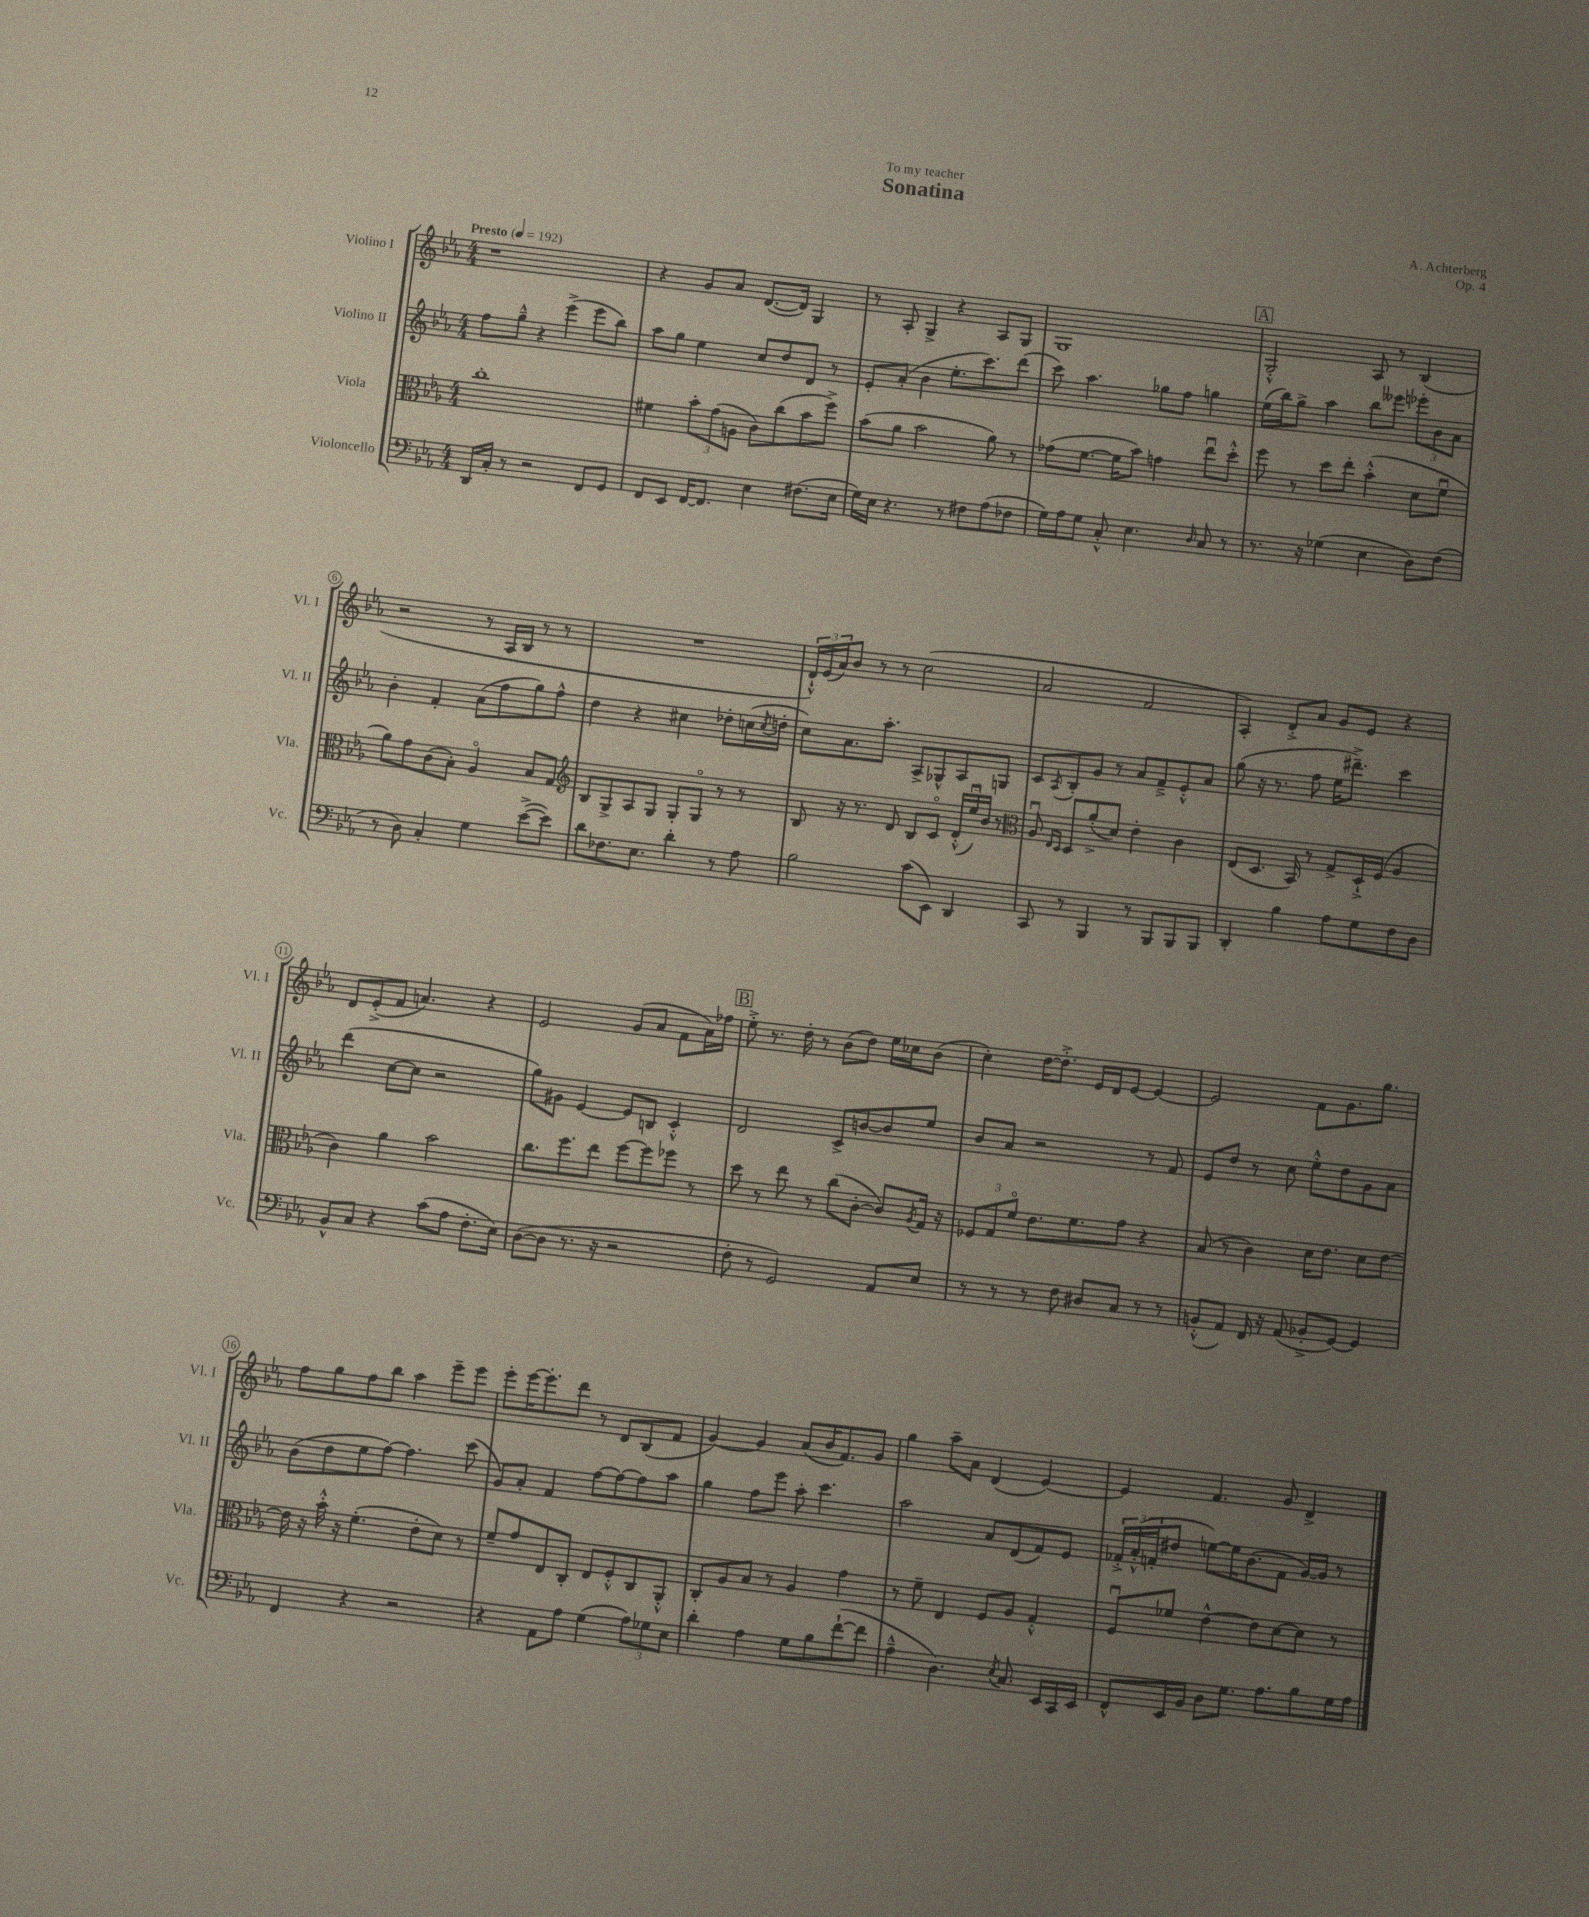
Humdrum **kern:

**kern	**kern	**kern	**kern
*staff4	*staff3	*staff2	*staff1
*clefF4	*clefC3	*clefG2	*clefG2
*k[b-e-a-]	*k[b-e-a-]	*k[b-e-a-]	*k[b-e-a-]
*M4/4	*M4/4	*M4/4	*M4/4
*MM192	*MM192	*MM192	*MM192
16DD/LL	1cc'	8ff\L	1r
16C'/JJ	.	.	.
8r	.	8gg~^^\J	.
2r	.	4r	.
.	.	(4eee-^\	.
8FF/L	.	8eee-\L	.
8GG/J	.	8bb-\J)	.
=	=	=	=
8FF/L	4f#\	8aa-\L	4r
8EE-/J	.	8gg\J	.
[16FF/LK	12b-'\L	4ee-\	8g/L
8.FF/]J	.	.	.
.	(12g\	.	.
.	.	.	8a-/J
.	12A\J	.	.
4E-\	8c\L)	8cc/L	([8.d/L
.	(8cc\	8dd/	.
.	.	.	16d/]Jk)
(8.F#\L	8b-\	8d/J	4G/
.	8ff^\J)	8r	.
16E-\Jk	.	.	.
=	=	=	=
16G\LL)	(8b-\L	8e-'/L	8r
16E-\JJ	.	.	.
4.r	8a-\J	(8a-'/J	8A-'/
.	2b-\	4b-\	4G^/
8r	.	8.ee-'\L	4r
8F#\L	.	.	.
.	.	8.ccc\)	.
(8A-\	8a-\)	.	8A-/L
8F-\J	8r	(8ddd\J	8G/J
=	=	=	=
16G\LL)	(8g-\L	8ccc\)	1G
16A-\J	.	.	.
8G\J	[8.f\J	4.aa-\	.
8C'^^/	.	.	.
.	16f\]LK	.	.
4.E-\	8b-\J)	.	.
.	4g\	8gg-\L	.
.	.	8ff\J	.
16qqD/	.	.	.
8C/	8ee-u\L	4gg\	.
8r	8dd'^^\J	.	.
=	=	=	=
8.r	8ff\	(16ee-\LL	2G'^^/
.	.	16bb-\J)	.
.	8r	8gg^\J	.
16r	.	.	.
(4G-\	8dd\L	4aa-\	.
.	8ee-'\J	.	.
4E-\	(4b-'^^\	8bb-\L	8A-/
.	.	8eee--\J	8r
8D\L)	8d\L	12eee-'\L	(4B-/
.	.	12b-\	.
(8F\J	8fu\J	.	.
.	.	12a-\J	.
=	=	=	=
8r	8a-\L)	4b-'\	2r
8D\)	8g\	.	.
4C'/	(8c\	4f'/	.
.	8B-'\J)	.	.
4G\	4A-o/	(8a-\L	8r
.	.	8ff\	16A-/LL
.	.	.	16B-/JJ
([8e-^\L	8B-/L	8gg\)	8r
8e-\]J)	8G/J	8ff^^\J	8r
=	=	=	=
*	*clefG2	*	*
8d\L	8B-/L	4dd\	1r
8.F-\	8G^/	.	.
.	8A-/	4r	.
8.E-\J	.	.	.
.	8G/J	.	.
4d'\	8G'/L	4cc#\	.
.	8Go/J	.	.
8r	8r	8dd-'\L	.
8A-\	8r	(16cc\L	.
.	.	8qcc/	.
.	.	16dd'\JJ	.
=	=	=	=
2B-\	8B-/	8cc\L)	24d`^^/LL)
.	.	.	(24e-/
.	.	.	24a-/J)
.	16r	8.a-\	8b-/J
.	8.r	.	.
.	.	.	8r
.	.	8.aa-'\J	.
.	8d/	.	8r
(8c\L	8B-/L	8A-^/L	(2cc\
8EE-\J)	8co/J	8G-^^/	.
4DD/	(24d'^^/LL	8A-/	.
.	24ee-u/)	.	.
.	24b-/JJ	.	.
.	8r	8G/J	.
=	=	=	=
*	*clefC3	*	*
8CC/	8A-u/	8c/L	2a-/
.	16qqE-/LL	.	.
.	16qqD/JJ	8qA-/	.
8r	8D/L	8B-'/	.
4BBB-/	(8a-'^/	8g/J	.
.	8d/J)	8r	.
8r	4e-'\	8a-/L	2f/
8BBB-/L	.	8f~^/	.
8BBB-/	4c\	8e-'^^/	.
8BBB-/J	.	8a-/J	.
=	=	=	=
4DD'/	(8E-/L	(8gg\	4A-'/)
.	8.D/J	16r	.
.	.	8.r	.
4B-\	.	.	8d'^/L
.	16BB-/)	.	.
.	8r	8ff\	8a-/J
8A-\L	8G^/L	16ee-\LK	8g/L
.	.	8.ddd#~^\J)	.
8G\	16D`^/L	.	8e-/J
.	(16F/JJ	.	.
8F\	4A-/	4ccc\	4r
8D\J	.	.	.
=	=	=	=
8BB-^^/L	4c\)	(4ddd\	8d/L
8C/J	.	.	(8e-'^/
4r	4a-\	[8cc\L	8f/J
.	.	8cc\]J	4.a/)
(8c\L	2b-\	2r	.
8A-\J	.	.	.
8.F'\L	.	.	4r
16E-\Jk)	.	.	.
=	=	=	=
([8D\L	8.cc\L	8gg\L)	2e-/
8D\]J	.	8g#\J	.
.	8.ff\	.	.
8.r	.	[4e-/	.
.	8ee-\J	.	.
16r	.	.	.
2r	[8ff\L	8e-/]L	(8g/L
.	8ff\]	8B/J	8a-/J
.	8ff-\J	4c'^^/	8f\L
.	8r	.	16a-\L)
.	.	.	16ff-\JJ
=	=	=	=
8F'\	8dd\	2d/	8ee-'^\
8r	8r	.	8.r
2GG/)	8ee-\	.	.
.	.	.	16dd'\
.	8r	.	8r
.	(8cc\L	8c^/L	(8b-\L
.	[8c'\J	[8b/	8dd\J)
8AA-/L	8c/]L)	8b/]	16ee-\LL
.	.	.	16cc-\J
.	8qA-/	.	.
8E-/J	16G/Jk	8ee-/J	(8b-\J
.	16r	.	.
=	=	=	=
8r	12F-/L	8b-/L	4cc'\)
.	12G/	.	.
8r	.	8a-/J	.
.	12fo/J	.	.
8r	8.e-\L	2r	[16dd\LK
.	.	.	8.dd'^\]J
8F\	.	.	.
.	8.f\	.	.
8D#/L	.	.	16e-/LL
.	.	.	16d/J
8C/J	8g\J	.	[8e-/J
8r	4r	8r	4e-/_
8r	.	8f/	.
=	=	=	=
(8BB'^^/L	(8B-/	8e-/L	2e-/]
8AA-/J)	8r	8dd/J	.
16FF/	4c\)	8r	.
16r	.	.	.
(8AA-/	.	8cc\	.
8BB-'^/L	16d\LK	8ee-'^^\L	8f\L
.	8.e-\J	.	.
[8GG/J)	.	8dd\	8.g\
4GG/]	8d\L	8g\	.
.	.	.	8.gg\J
.	[8e-\J	8a-\J	.
=	=	=	=
4FF/	16e-\]	(8b-\L	8ff\L
.	16r	.	.
.	16b-'^^\	8dd\	8gg\
.	16r	.	.
4r	(4.f'\	8ee-\	8ff\
.	.	[8ff\J)	8bb-\J
2r	.	4.ff\]	4aa-\
.	8e-'\L	.	.
.	8d\J)	.	8eee-~\L
.	8r	(8ccc\	8eee-\J
=	=	=	=
4r	8f~/L	8g/L)	8eee-'\L
.	8g/	8a-'/J	[16eee-\K
.	.	.	8.eee-'\]
8AA-\L	8E-/	4f/	.
8A-\J	8C'/J	.	8ddd\J
(4G\	8E-/L	[8ff\L	8r
.	8F'^^/	8ff\_	8d/L
12A-\L)	8C/	8ff\]	(8B-/
12G-\	.	.	.
.	8AA-'^^/J	8aa-\J	8f/J
12E-\J	.	.	.
=	=	=	=
4d'\	8C'/L	4gg\	[4g/)
.	8A-/	.	.
4A-\	8B-/J	8ff\L	4g/]
.	8r	8eee-\J	.
8G\L	4A-/	8aa-'\	(8a-/L
8B-\	.	4.ccc\	16b-/K
.	.	.	8.f/)
([8f`\	4g\	.	.
8f\]J	.	.	8g/J
=	=	=	=
4A-~^^\	8r	2aa-\	4gg\
.	8f~\	.	.
4.D\)	4E-/	.	8aa-~\L
.	.	.	8a-\J
.	8F/L	8a-/L	(4d/
8qE-/	.	.	.
8.C/	8A-/J	(8d/	.
.	4G'^^/	8f/)	[4e-/)
16EE-/LL	.	.	.
16CC/	.	8e-/J	.
16EE-/JJ	.	.	.
=	=	=	=
8FF^^/L	8Fu/L	24f-'^/LL	4e-/]
.	.	(24a-'^^/	.
.	.	24f'/J	.
16EE-/L	8f-/J	8dd#/J	.
16BB-/JJ	.	.	.
8D\L	[4e-^^\	[8ee\L)	4.f/
8.G\J	.	16ee\]K	.
.	.	(8.b-\	.
.	8e-\]L	.	.
8.A-\L	.	.	.
.	[8d\	8f\J	8g/
8B-\	8d\]J	[16g/LL)	4d^/
.	.	16g/]JJ	.
16G\L	8r	8r	.
16A-\JJ	.	.	.
==	==	==	==
*-	*-	*-	*-
